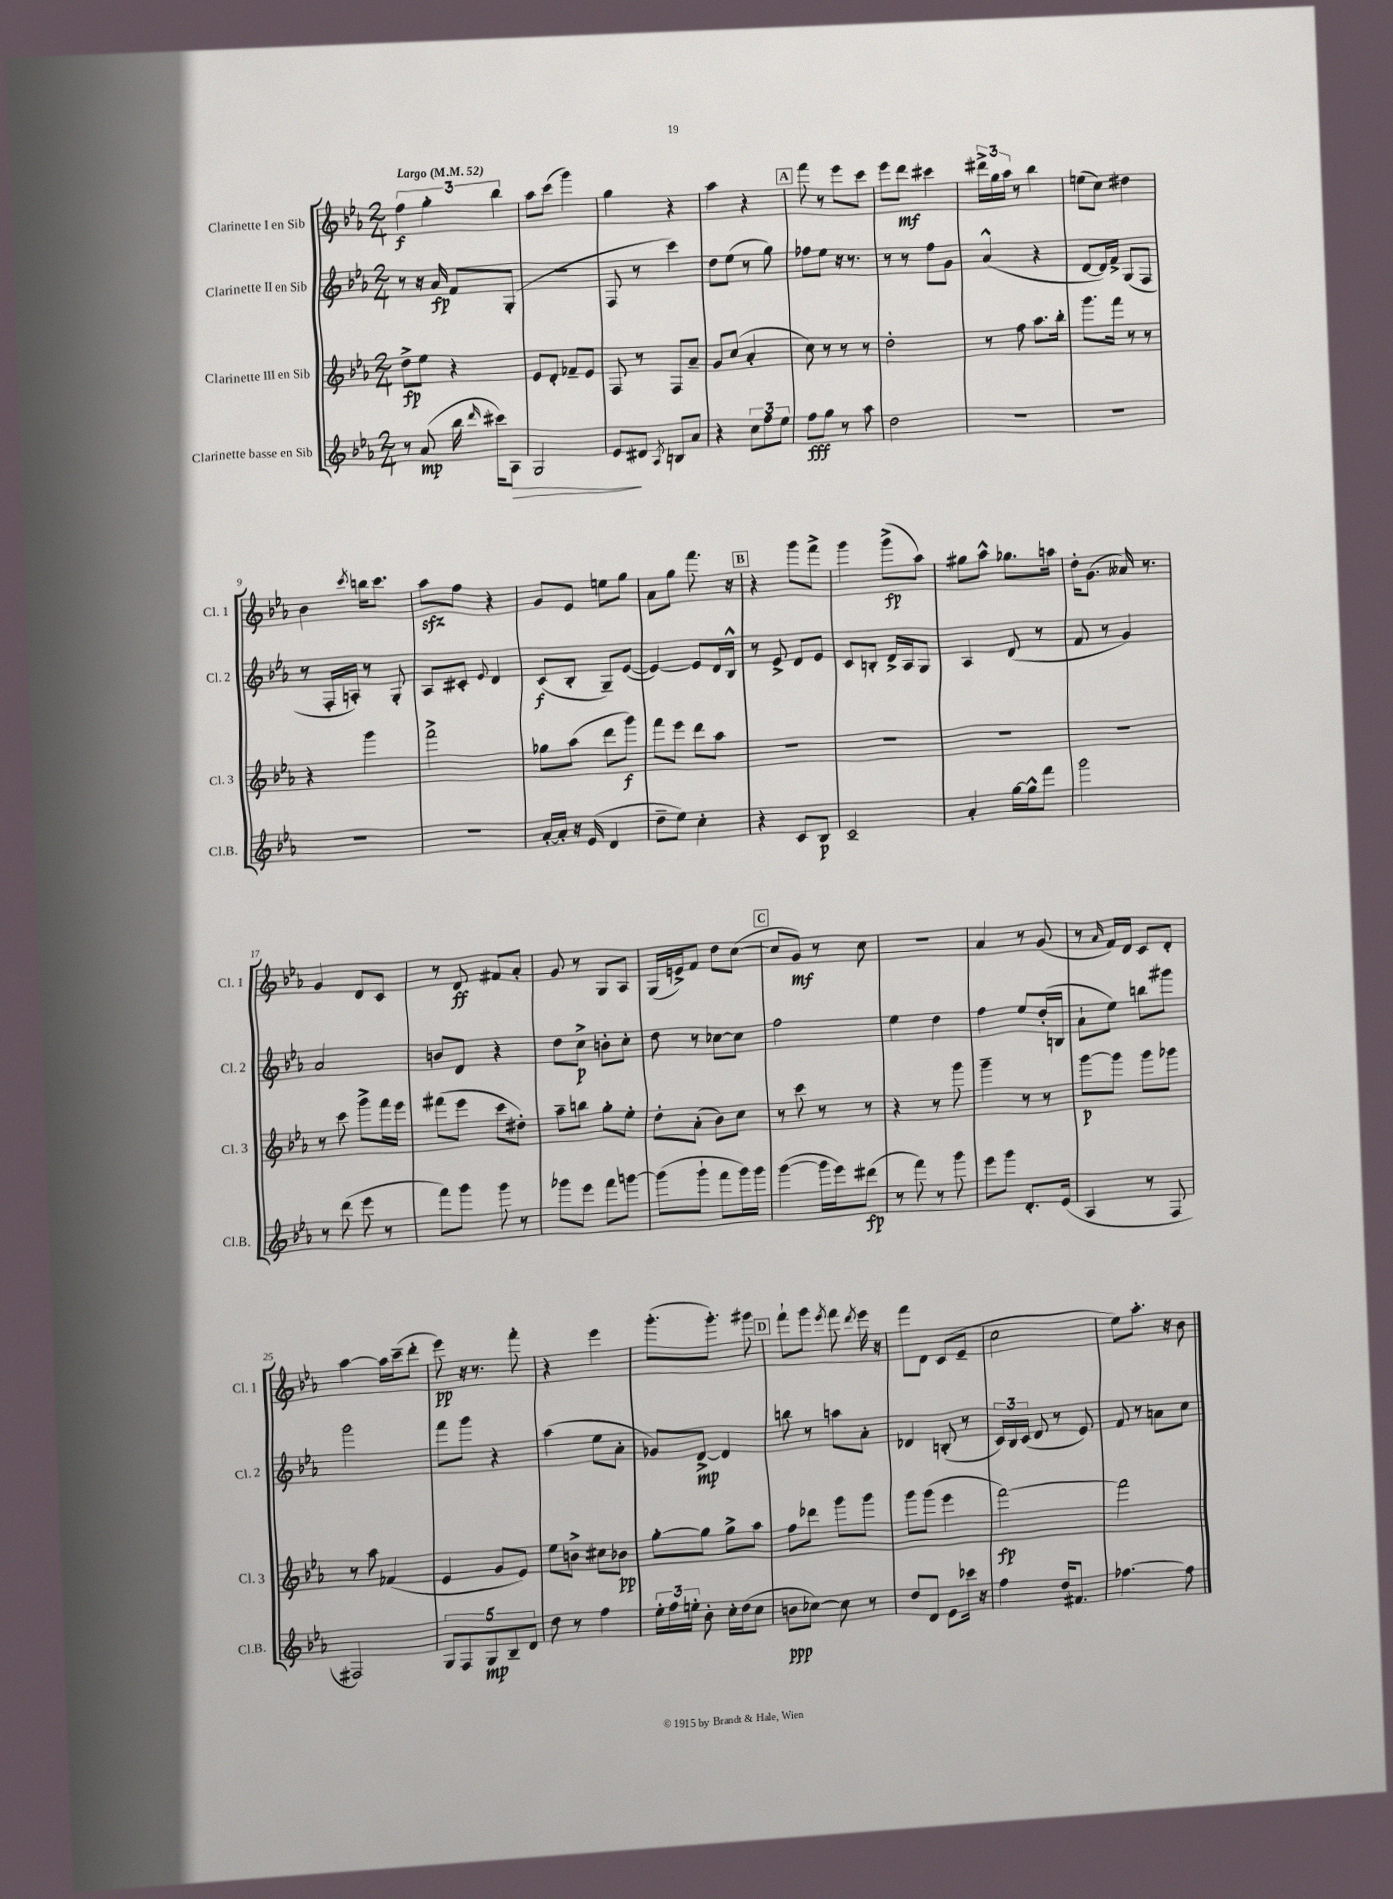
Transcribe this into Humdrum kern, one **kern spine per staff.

**kern	**dynam	**kern	**dynam	**kern	**dynam	**kern	**dynam
*part4	*part4	*part3	*part3	*part2	*part2	*part1	*part1
*staff4	*staff4	*staff3	*staff3	*staff2	*staff2	*staff1	*staff1
*I"Clarinette basse en Sib	*	*I"Clarinette III en Sib	*	*I"Clarinette II en Sib	*	*I"Clarinette I en Sib	*
*I'Cl.B.	*	*I'Cl. 3	*	*I'Cl. 2	*	*I'Cl. 1	*
*clefG2	*	*clefG2	*	*clefG2	*	*clefG2	*
*k[b-e-a-]	*	*k[b-e-a-]	*	*k[b-e-a-]	*	*k[b-e-a-]	*
*M2/4	*	*M2/4	*	*M2/4	*	*M2/4	*
*MM52	*	*MM52	*	*MM52	*	*MM52	*
=1	=1	=1	=1	=1	=1	=1	=1
!	!	!	!	!	!	!LO:TX:a:B:t=Largo	!
8r	.	8dd^\L	fp	8r	.	6ff\	f
(8a-/	mp	8ee-\J	.	16r	.	.	.
.	.	.	.	.	.	6gg'\	.
.	.	.	.	16a-/	fp	.	.
16bb-\	.	4r	.	8f/L	.	.	.
16qqddd/	.	.	.	.	.	.	.
16ccc#X\KL)	.	.	.	.	.	.	.
.	.	.	.	.	.	6bb-\	.
!	!LO:HP:b	!	!	!	!	!	!
8A-\J	>	.	.	(8G'/J	.	.	.
=2	=2	=2	=2	=2	=2	=2	=2
2G/	.	8e-/L	.	2r	.	8aa-\L	.
.	.	8d'/J	.	.	.	(8ccc\J	.
.	.	8f-X~/L	.	.	.	4ggg\)	.
.	.	8e-/J	.	.	.	.	.
=3	=3	=3	=3	=3	=3	=3	=3
8e-/L	.	8F/	.	8F/	.	4gg\	.
8d#X/J	]	8r	.	8r	.	.	.
8qA-/	.	.	.	.	.	.	.
8Bn/L	.	8F/L	.	4ccc\)	.	4r	.
8a-/J	.	8a-~/J	.	.	.	.	.
=4	=4	=4	=4	=4	=4	=4	=4
4r	.	8g/L	.	8dd\L	.	4aa-\	.
.	.	(8cc/J	.	(8ee-\J	.	.	.
12cc\L	.	4a-'/	.	8r	.	4r	.
12ff\	.	.	.	.	.	.	.
.	.	.	.	8gg\)	.	.	.
12ee-\J	.	.	.	.	.	.	.
!!LO:REH:place=s1:t=A
=5	=5	=5	=5	=5	=5	=5	=5
8ff\L	fff	8cc\)	.	8ff-X\L	.	8fff\	.
8gg\J	.	8r	.	8ee-\J	.	8r	.
8r	.	8r	.	16r	.	8eee-\L	.
.	.	.	.	8.r	.	.	.
8aa-\	.	8r	.	.	.	8ccc\J	.
=6	=6	=6	=6	=6	=6	=6	=6
2dd\	.	2dd'\	.	8r	.	8eee-\L	.
.	.	.	.	8r	.	8ddd\J	mf
.	.	.	.	8ff\L	.	4ccc#X\	.
.	.	.	.	8g\J	.	.	.
=7	=7	=7	=7	=7	=7	=7	=7
2r	.	8r	.	(4a-^^/	.	24ddd#X^\LL	.
.	.	.	.	.	.	24gg\	.
.	.	.	.	.	.	24aa-\JJ	.
.	.	8ff\	.	.	.	8r	.
.	.	8.aa-\L	.	4r	.	4bb-\	.
.	.	16bb-'\Jk	.	.	.	.	.
=8	=8	=8	=8	=8	=8	=8	=8
2r	.	8.ggg\L	.	[8d/L	.	(8een\L	.
.	.	.	.	16d/L])	.	8cc\J)	.
.	.	16fff\Jk	.	16f^/JJ	.	.	.
.	.	8r	.	(8G/L	.	4dd#X\	.
.	.	8r	.	8F/J	.	.	.
!!LO:LB:g=z
=9	=9	=9	=9	=9	=9	=9	=9
2r	.	4r	.	8r	.	4b-\	.
.	.	.	.	16F'/LL	.	.	.
.	.	.	.	16An'/JJ)	.	.	.
.	.	.	.	.	.	8qccc/	.
.	.	4ggg\	.	8r	.	16bbn\KL	.
.	.	.	.	.	.	8.ccc\J	.
.	.	.	.	8G'/	.	.	.
=10	=10	=10	=10	=10	=10	=10	=10
2r	.	2fff^\	.	8A-/L	.	8aa-zz\L	.
.	.	.	.	8c#X'/J	.	8ff\J	.
.	.	.	.	8qqe-/	.	.	.
.	.	.	.	4d/	.	4r	.
=11	=11	=11	=11	=11	=11	=11	=11
[16a-'/LL	.	8gg-X\L	.	(8c/L	f	8g/L	.
16a-'/JJ]	.	.	.	.	.	.	.
16r	.	(8aa-\J	.	8B-'/J	.	8e-/J	.
(16e-/	.	.	.	.	.	.	.
4d/	.	8ddd\L	.	8G~/L)	.	8een\L	.
.	.	8ggg\J)	f	([8e-/J	.	8gg\J	.
=12	=12	=12	=12	=12	=12	=12	=12
8dd~\L	.	8fff\L	.	4e-/_)	.	8a-\L	.
8ee-\J)	.	8eee-\J	.	.	.	8gg\J	.
4cc'\	.	8ddd\L	.	8e-/L]	.	8.fff\	.
.	.	8aa-\J	.	16d/L	.	.	.
.	.	.	.	16B-^^/JJ	.	16r	.
!!LO:REH:place=s1:t=B
=13	=13	=13	=13	=13	=13	=13	=13
4r	.	2r	.	8r	.	4r	.
.	.	.	.	8e-^/	.	.	.
8c/L	.	.	.	8d/L	.	8ggg\L	.
8B-/J	p	.	.	8e-/J	.	8fff^\J	.
=14	=14	=14	=14	=14	=14	=14	=14
2c~/	.	2r	.	8c/L	.	4ggg\	.
.	.	.	.	8Bn'/J	.	.	.
.	.	.	.	16d^/LL	.	(8ggg^\L	fp
.	.	.	.	16A-/J	.	.	.
.	.	.	.	8G/J	.	8aa-\J)	.
=15	=15	=15	=15	=15	=15	=15	=15
4a-'/	.	2r	.	4A-/	.	8gg#X\L	.
.	.	.	.	.	.	8aa-^^\J	.
[16gg\LL	.	.	.	(8d/	.	8.gg-X\L	.
16gg^^\J]	.	.	.	.	.	.	.
8fff\J	.	.	.	8r	.	.	.
.	.	.	.	.	.	16aan\Jk	.
=16	=16	=16	=16	=16	=16	=16	=16
2ggg\	.	2r	.	8f/	.	16dd'\KL	.
.	.	.	.	.	.	(8.g\J	.
.	.	.	.	8r	.	.	.
.	.	.	.	4g/)	.	16a--X/)	.
.	.	.	.	.	.	8.r	.
!!LO:LB:g=z
=17	=17	=17	=17	=17	=17	=17	=17
8r	.	8r	.	2a-/	.	4g/	.
(8ddd\	.	8ccc\	.	.	.	.	.
8eee-\	.	8ggg^\L	.	.	.	8d/L	.
8r	.	16fff\L	.	.	.	8c/J	.
.	.	16eee-\JJ	.	.	.	.	.
=18	=18	=18	=18	=18	=18	=18	=18
8fff\L)	.	(8fff#X\L	.	8bn/L	.	8r	.
8ggg\J	.	8eee-\J	.	8d/J	.	8d/	ff
8ggg\	.	8ccc\L	.	4r	.	8f#X/L	.
8r	.	8dd#X'\J)	.	.	.	8a-'/J	.
=19	=19	=19	=19	=19	=19	=19	=19
8ggg-X\L	.	8aa-~\L	.	8dd\L	.	8g/	.
8eee-\J	.	8bbn\J	.	8cc^\J	p	8r	.
8fff\L	.	8gg'\L	.	8bn'\L	.	8G/L	.
[8gggn\J	.	8ee-'\J	.	8cc'\J	.	8A-/J	.
=20	=20	=20	=20	=20	=20	=20	=20
(8ggg\L]	.	8dd'\L	.	8dd\	.	(16G/LL	.
.	.	.	.	.	.	16en^/J)	.
8ggg`\J	.	(8a-'\J	.	8r	.	8f/J	.
8fff\L	.	8b-\L)	.	[8cc-X\L	.	8dd\L	.
16ggg\L)	.	8cc\J	.	8cc-\J]	.	([8cc\J	.
16ggg\JJ	.	.	.	.	.	.	.
!!LO:REH:place=s1:t=C
=21	=21	=21	=21	=21	=21	=21	=21
([4ggg\	.	8r	.	2ff\	.	8cc/L]	.
.	.	8ccc\	.	.	.	8g/J)	mf
16ggg\LL]	.	8r	.	.	.	8r	.
16eee-\J)	.	.	.	.	.	.	.
(8ddd#X\J	fp	8r	.	.	.	8cc\	.
=22	=22	=22	=22	=22	=22	=22	=22
8r	.	4r	.	4ee-\	.	2r	.
8fff\)	.	.	.	.	.	.	.
8r	.	8r	.	4dd\	.	.	.
8ggg\	.	8ggg\	.	.	.	.	.
=23	=23	=23	=23	=23	=23	=23	=23
8eee-\L	.	4ggg~\	.	4ff\	.	4a-/	.
8ggg\J	.	.	.	.	.	.	.
8.d'/L	.	8r	.	8ee-/L	.	8r	.
.	.	8r	.	(16dd'/L	.	(8g/	.
(16e-/Jk	.	.	.	16Bn/JJ	.	.	.
=24	=24	=24	=24	=24	=24	=24	=24
4A-/	.	[8ggg\L	p	8a-`\L	.	8r	.
.	.	.	.	.	.	16qqa-/	.
.	.	8ggg\J]	.	8ee-\J)	.	16f/LL)	.
.	.	.	.	.	.	16d/JJ	.
8r	.	8ggg\L	.	8bbn\L	.	8c/L	.
8F/	.	8ggg-X\J	.	8ggg#X\J	.	8d'/J	.
!!LO:LB:g=z
=25	=25	=25	=25	=25	=25	=25	=25
2F#X/)	.	8r	.	2ggg\	.	[4aa-\	.
.	.	8aa-\	.	.	.	.	.
.	.	(4f-X/	.	.	.	16aa-\LL]	.
.	.	.	.	.	.	(16ccc~\J	.
.	.	.	.	.	.	8ddd'\J	.
=26	=26	=26	=26	=26	=26	=26	=26
10G/L	.	4e-/	.	8fff\L	.	8eee-\)	pp
10F/	.	.	.	.	.	.	.
.	.	.	.	8ggg\J	.	16r	.
.	.	.	.	.	.	8.r	.
10G/	mp	.	.	.	.	.	.
.	.	8g/L	.	4r	.	.	.
10B-~/	.	.	.	.	.	.	.
.	.	8e-/J)	.	.	.	8fff'\	.
10d/J	.	.	.	.	.	.	.
=27	=27	=27	=27	=27	=27	=27	=27
8dd\	.	8ee-\L	.	(4aa-\	.	4r	.
8r	.	8bn^\J	.	.	.	.	.
4ff\	.	8cc#X\L	.	8ee-\L	.	4eee-\	.
.	.	8b-X\J	pp	8a-'\J	.	.	.
=28	=28	=28	=28	=28	=28	=28	=28
24ee-'\LL	.	[8gg'\L	.	8g-X/L)	.	(8.ggg'\L	.
24ff\	.	.	.	.	.	.	.
24een'\JJ	.	.	.	.	.	.	.
8b-'\	.	8gg\J]	.	[8d^/J	mp	.	.
.	.	.	.	.	.	8.ggg'\J)	.
16cc'\LL	.	8gg^\L	.	4d/]	.	.	.
(16dd\J	.	.	.	.	.	.	.
8cc\J	.	8aa-\J	.	.	.	8ggg#X\	.
!!LO:REH:place=s1:t=D
=29	=29	=29	=29	=29	=29	=29	=29
8bn\L	ppp	8ff\L	.	8bbn\	.	8fff`\L	.
[8cc-X\J)	.	8ddd-X\J	.	8r	.	8ggg\J	.
.	.	.	.	.	.	8qeee-/	.
8cc-\]	.	8ggg\L	.	8aan\L	.	8fff\	.
.	.	.	.	.	.	8qddd/	.
8r	.	8ggg\J	.	8a-'\J	.	16eee-\	.
.	.	.	.	.	.	16r	.
=30	=30	=30	=30	=30	=30	=30	=30
8dd/L	.	8ggg\L	.	4d-X/	.	8fff\L	.
8d/J	.	(8ggg\J	.	.	.	8d\J	.
8e-\L	.	4eee-\	.	(8Bn'/	.	(8c/L	.
16ccc-X\Jk	.	.	.	8r	.	8e-~/J	.
16r	.	.	.	.	.	.	.
=31	=31	=31	=31	=31	=31	=31	=31
4ff\	.	[2fff\)	fp	24c/LL)	.	2cc\	.
.	.	.	.	24B-/	.	.	.
.	.	.	.	(24c/JJ	.	.	.
.	.	.	.	8d/	.	.	.
16dd/KL	.	.	.	8r	.	.	.
8.f#X/J	.	.	.	.	.	.	.
.	.	.	.	8e-/)	.	.	.
=32	=32	=32	=32	=32	=32	=32	=32
[4.ff-X\	.	2fff\]	.	8f/	.	8ee-\L)	.
.	.	.	.	8r	.	8.aa-'\J	.
.	.	.	.	8an\L	.	.	.
.	.	.	.	.	.	16r	.
8ff-\]	.	.	.	8cc\J	.	8b-\	.
==	==	==	==	==	==	==	==
*-	*-	*-	*-	*-	*-	*-	*-
